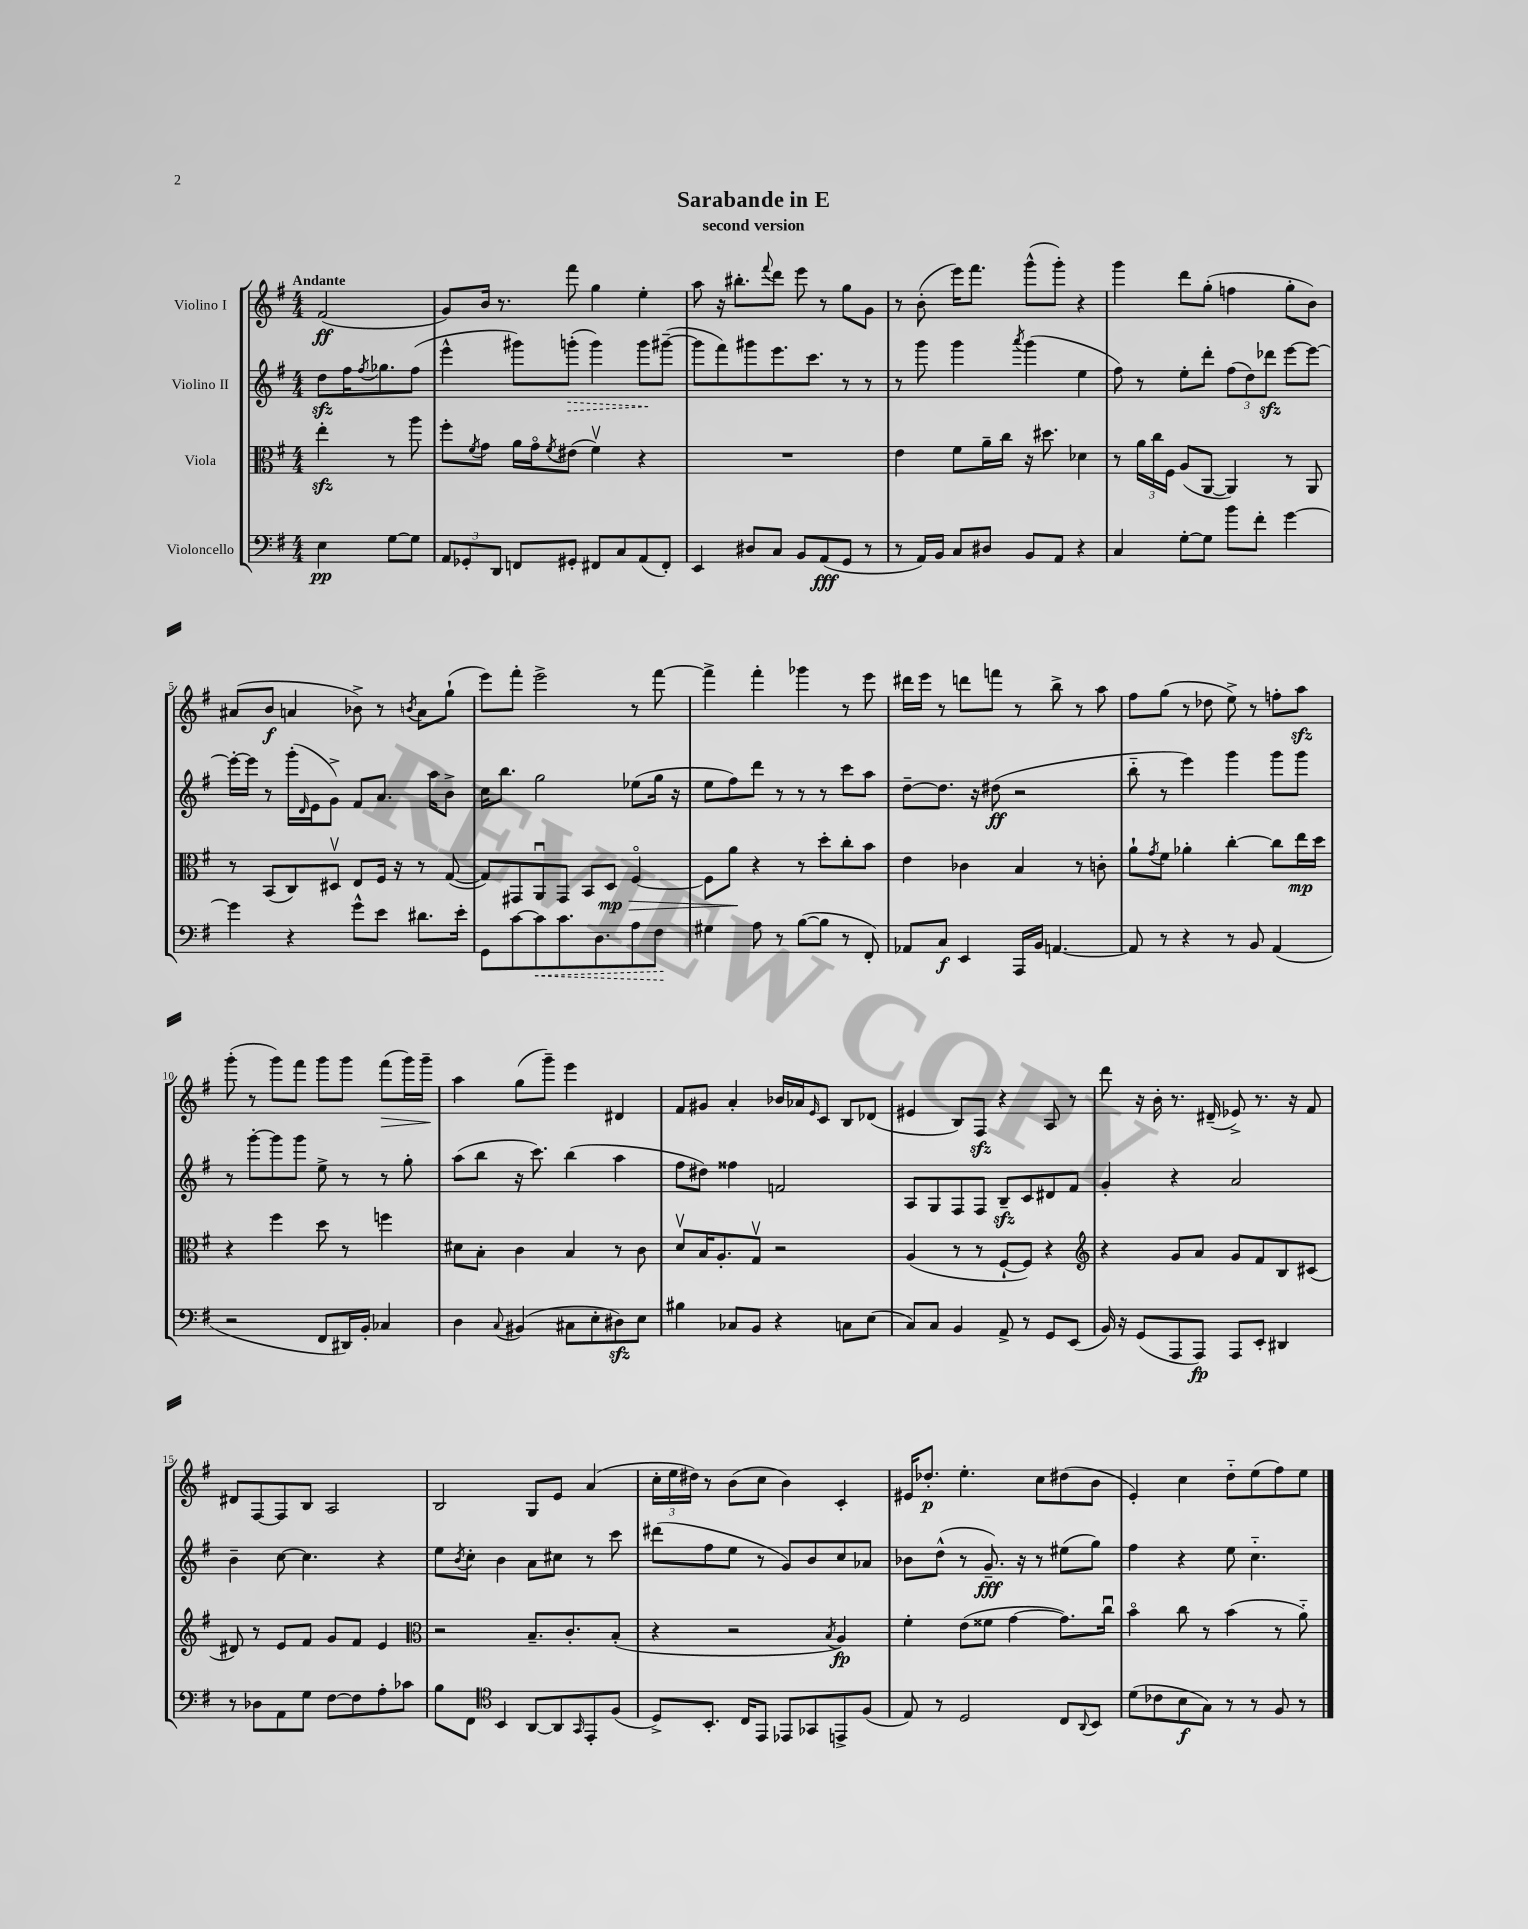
\header { title = "Sarabande in E" subtitle = "second version" }
<<
\new StaffGroup <<
\new Staff = "s0" \with { instrumentName = "Violino I" } {
    \clef treble \key g \major \numericTimeSignature \time 4/4 \partial 2 \tempo "Andante"
    fis'2\ff( |
    g'8) b'16 r8. fis'''8 g''4 e''4-. |
    a''8 r16 bis''8.-. \appoggiatura { fis'''8 } d'''8 e'''8 r8 g''8 g'8 |
    r8 b'8-.( e'''16) fis'''8. g'''8-^( g'''8-.) r4 |
    g'''4 d'''8 g''8-.( f''4 g''8-. b'8) |
    ais'8( b'8\f a'4 bes'8->) r8 \acciaccatura { b'8 } a'8 g''8-!( |
    e'''8) fis'''8-. e'''2-> r8 fis'''8~ |
    fis'''4-> fis'''4-. ges'''4 r8 e'''8 |
    dis'''16 e'''16 r8 d'''8 f'''8 r8 b''8-> r8 a''8 |
    fis''8 g''8( r8 des''8 e''8->) r8 f''8-. a''8\sfz |
    g'''8-.( r8 g'''8) fis'''8 g'''8 g'''8 fis'''8\>( g'''16) g'''16--\! |
    a''4 g''8( g'''8--) e'''4 dis'4 |
    fis'8 gis'8 a'4-. bes'16 aes'16 \grace { e'16 } c'8 b8 des'8( |
    eis'4 b8) fis8\sfz r4 a8 r8 |
    d'''8 r16 b'16-. r8. dis'16--( ees'8->) r8. r16 fis'8 |
    dis'8 fis8~ fis8 b8 a2 |
    b2 g8 e'8 a'4( |
    \tuplet 3/2 { c''16-. e''16 dis''16) } r8 b'8( c''8 b'4) c'4-. |
    eis'16 des''8.-.\p e''4.-. c''8 dis''8( b'8 |
    e'4-.) c''4 d''8-_ e''8( fis''8) e''8 \bar "|." |
}
\new Staff = "s1" \with { instrumentName = "Violino II" } {
    \clef treble \key g \major \numericTimeSignature \time 4/4 \partial 2
    d''8\sfz fis''16 \acciaccatura { fis''8 } ges''8. fis''8( |
    e'''4-^ gis'''8) \once \override Hairpin.style = #'dashed-line g'''8-.\>( g'''4) g'''8\! gis'''8~--( |
    gis'''8 fis'''8) gis'''8 e'''8. c'''8. r8 r8 |
    r8 g'''8 g'''4 \acciaccatura { a'''8 } g'''4( e''4 |
    fis''8) r8 e''8-. d'''8-. \tuplet 3/2 { fis''8( d''8) des'''8\sfz } e'''8~ e'''8~ |
    e'''16~-. e'''16 r8 g'''16-.( \grace { d'16 } e'16 g'8->) fis'8 a'8. a''16 b'8-> |
    c''16 b''8. g''2 ees''8( g''16 r16 |
    e''8 fis''8) d'''8 r8 r8 r8 c'''8 a''8 |
    d''8~-- d''8. r16 dis''8\ff( r2 |
    b''8-_ r8 e'''4) g'''4 g'''8 g'''8 |
    r8 g'''8~-. g'''8 g'''8 e''8-> r8 r8 g''8-. |
    a''8( b''8 r16 c'''8.) b''4( a''4 |
    fis''8 dis''8) fisis''4 f'2 |
    a8 g8 fis8 fis8 b8--\sfz c'8 dis'8 fis'8 |
    g'4-. r4 a'2 |
    b'4-- c''8~ c''4. r4 |
    e''8 \acciaccatura { b'8 } c''8-. b'4 a'8 cis''8 r8 c'''8 |
    dis'''8( fis''8 e''8 r8 g'8) b'8 c''8 aes'8 |
    bes'8 d''8-^( r8 g'8.--\fff) r16 r8 eis''8( g''8) |
    fis''4 r4 e''8 c''4.-_ \bar "|." |
}
\new Staff = "s2" \with { instrumentName = "Viola" } {
    \clef alto \key g \major \numericTimeSignature \time 4/4 \partial 2
    e''4-.\sfz r8 a''8 |
    fis''8-. \acciaccatura { fis'8 } g'8 a'16 g'16\flageolet \acciaccatura { fis'8 } eis'8( fis'4\upbow) r4 |
    R1 |
    e'4 fis'8 a'16-- c''16 r16 dis''8. des'4 |
    r8 \tuplet 3/2 { a'16 c''16 fis16 } a8( a,8~ a,4) r8 a,8 |
    r8 b,8( c8) dis8\upbow e8 fis16 r16 r8 g8~( |
    g8) gis,8 a,8\downbow gis,8 b,8 d8\mp\> fis4~\flageolet |
    fis8 a'8\! r4 r8 d''8-. c''8-. b'8 |
    e'4 ces'4 b4 r8 c'8-. |
    a'8-! \acciaccatura { g'8 } fis'8 aes'4-. c''4~-. c''8 e''16\mp d''16 |
    r4 fis''4 d''8 r8 f''4 |
    dis'8 b8-. c'4 b4 r8 c'8 |
    d'8\upbow b16 a8.-. g8\upbow r2 |
    a4( r8 r8 fis8~-! fis8) r4 |
    \clef treble r4 g'8 a'8 g'8 fis'8 b8 cis'8( |
    dis'8) r8 e'8 fis'8 g'8 fis'8 e'4 |
    \clef alto r2 b8.-- c'8.-. b8-.( |
    r4 r2 \acciaccatura { b8 } a4\fp) |
    fis'4-. e'8( fisis'8 g'4~ g'8.) c''16\downbow |
    b'4\flageolet c''8 r8 b'4( r8 a'8-_) \bar "|." |
}
\new Staff = "s3" \with { instrumentName = "Violoncello" } {
    \clef bass \key g \major \numericTimeSignature \time 4/4 \partial 2
    e4\pp g8~ g8 |
    \tuplet 3/2 { a,8 ges,8-. d,8 } f,8 gis,8-. fis,8 c8 a,8( fis,8-.) |
    e,4 dis8 c8 b,8 a,8\fff( g,8 r8 |
    r8 a,16) b,16 c8 dis8 b,8 a,8 r4 |
    c4 g8~-. g8 b'8 fis'8-. g'4~ |
    g'4 r4 g'8-^ e'8 dis'8. e'16-. |
    g,8 c'8~ \once \override Hairpin.style = #'dashed-line c'8\< c'8. d8. a8 fis8\! |
    gis4 a8 r8 b8~( b8 r8 fis,8-.) |
    aes,8 c8\f e,4 a,,16 b,16 a,4.~ |
    a,8 r8 r4 r8 b,8 a,4( |
    r2 fis,8 dis,16) b,16-. ces4 |
    d4 \appoggiatura { c8 } bis,4( cis8 e8-. dis8\sfz) e8 |
    bis4 ces8 b,8 r4 c8 e8( |
    c8) c8 b,4 a,8-> r8 g,8 e,8( |
    b,16) r16 g,8( a,,8 a,,8\fp) a,,8 e,8-. dis,4 |
    r8 des8 a,8 g8 fis8~ fis8 a8-. ces'8 |
    b8 fis,8 \clef tenor b,4 a,8~ a,8 \grace { g,16 } e,8-. fis8( |
    d8->) b,8.-. c16 e,8 ees,8 ges,8 e,8-> fis8( |
    e8) r8 d2 c8 \appoggiatura { a,8 } b,8 |
    d'8( ces'8 b8\f g8) r8 r8 fis8 r8 \bar "|." |
}
>>
>>
